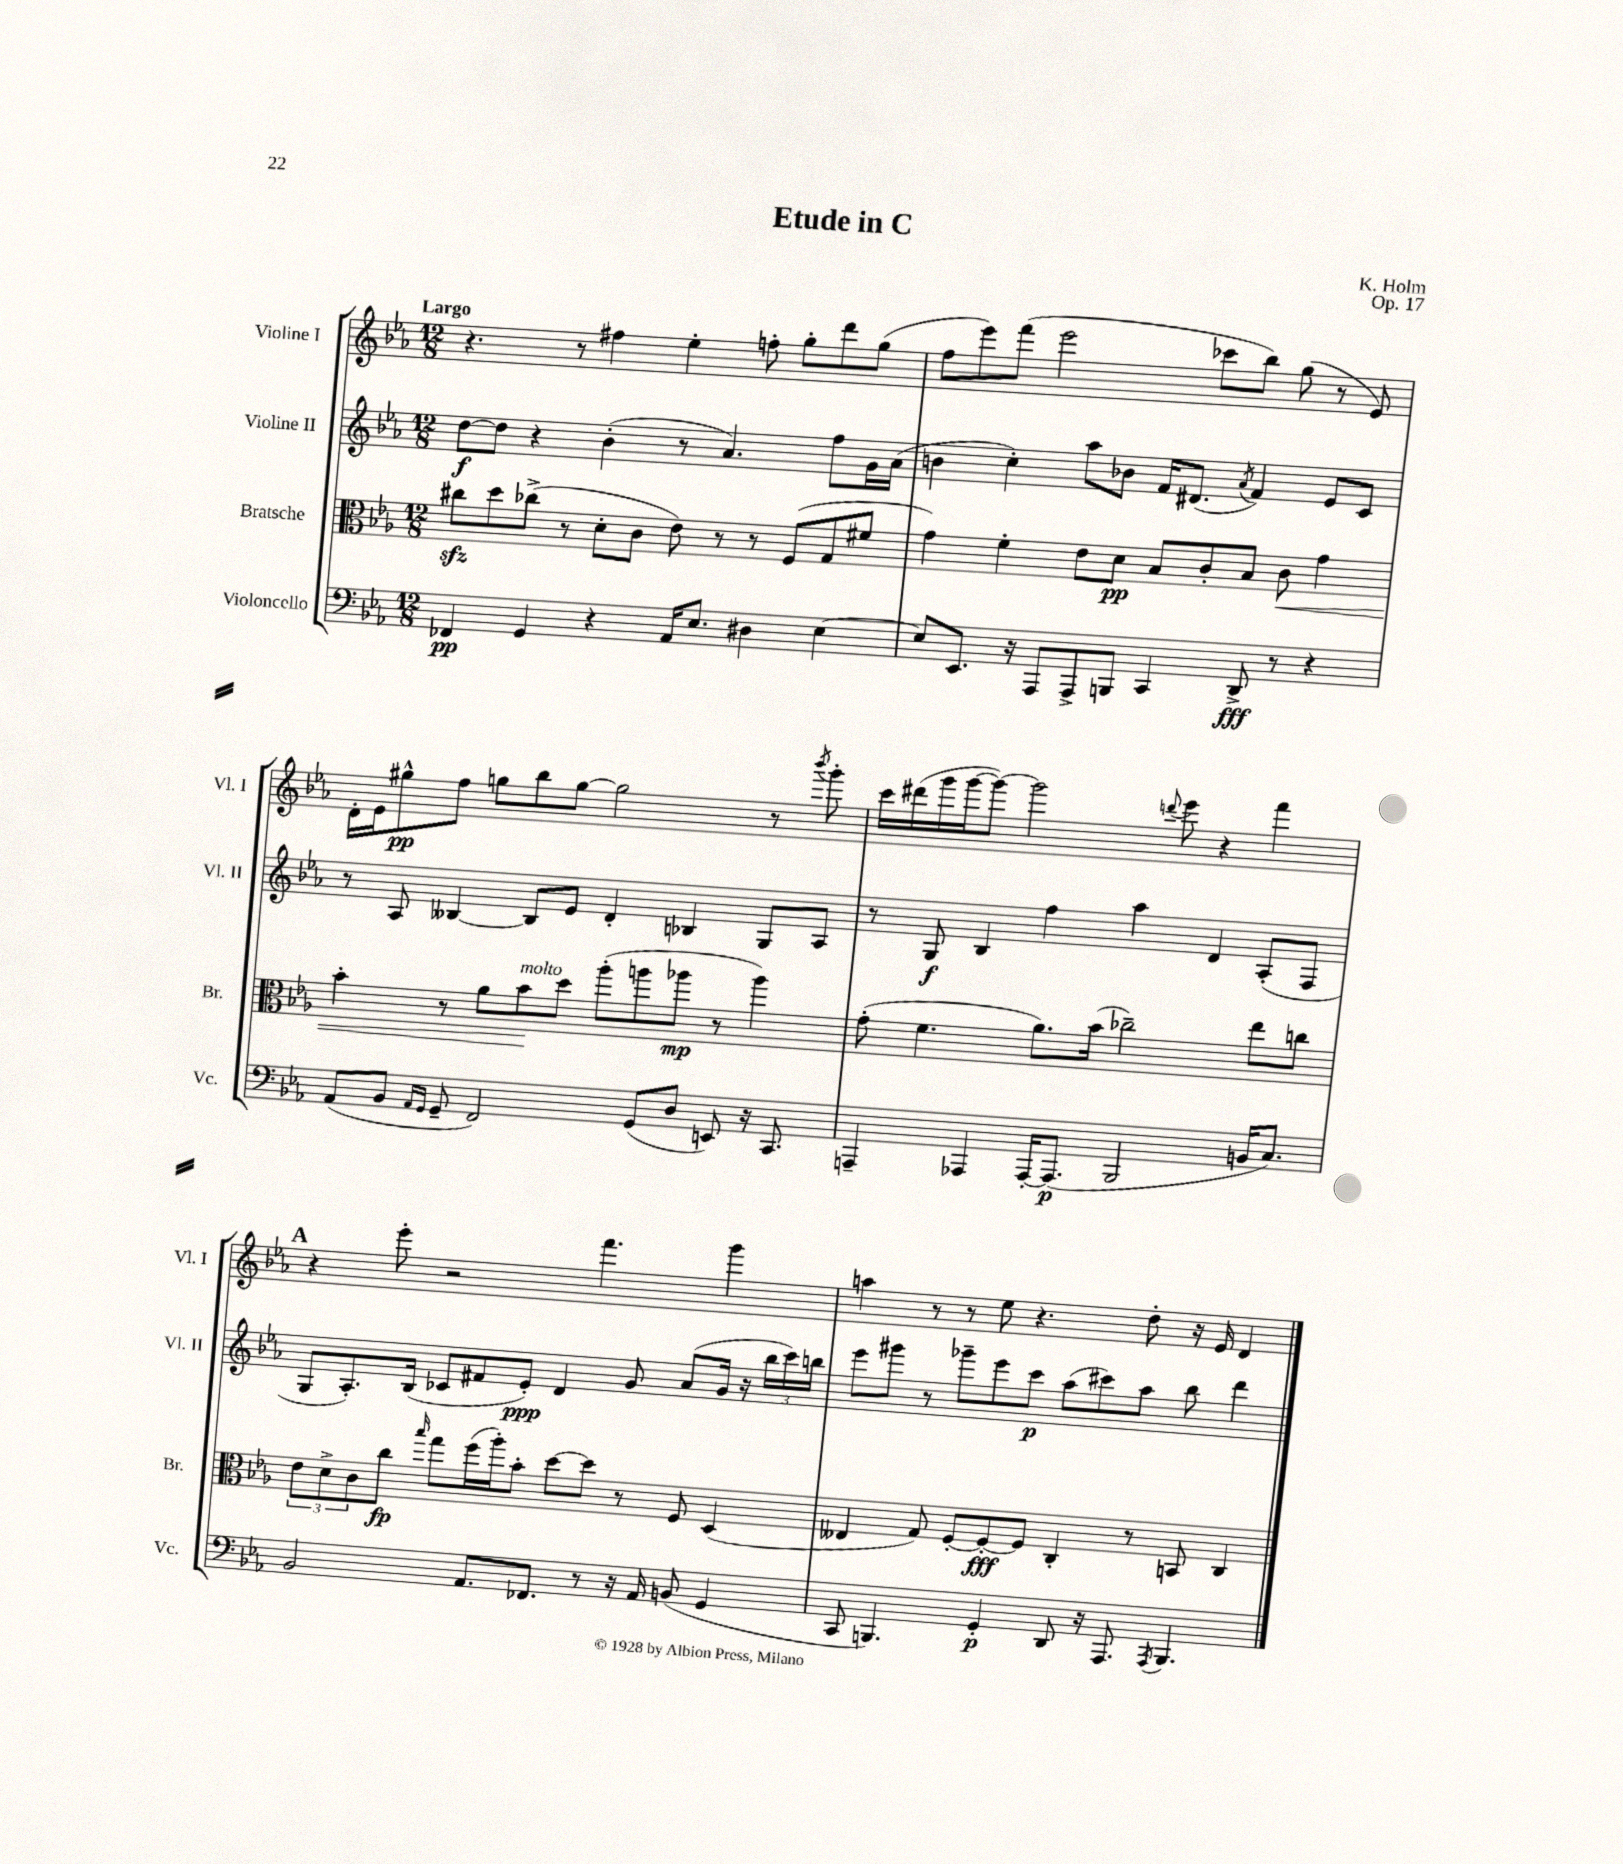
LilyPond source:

\header { title = "Etude in C" composer = "K. Holm" opus = "Op. 17" }
<<
\new StaffGroup <<
\new Staff = "s0" \with { instrumentName = "Violine I" shortInstrumentName = "Vl. I" } {
    \clef treble \key ees \major \numericTimeSignature \time 12/8 \tempo "Largo"
    r4. r8 fis''4 ees''4-. f''8-. g''8-. d'''8 g''8( |
    f''8 ees'''8) f'''8( ees'''2 ces'''8 bes''8) g''8( r8 ees'8) |
    d'16-. ees'16 gis''8-^\pp f''8 g''8 bes''8 g''8~ g''2 r8 \acciaccatura { bes'''8 } g'''8-. |
    c'''16 dis'''16( g'''16 g'''16~ g'''8~) g'''2 \appoggiatura { d'''8 } ees'''8 r4 f'''4 |
    \mark \markup { \bold "A" } r4 ees'''8-. r2 f'''4. g'''4 |
    a''4 r8 r8 ees''8 r4. d''8-. r16 ees'16 d'4 \bar "|." |
}
\new Staff = "s1" \with { instrumentName = "Violine II" shortInstrumentName = "Vl. II" } {
    \clef treble \key ees \major \numericTimeSignature \time 12/8
    d''8~\f d''8 r4 bes'4-.( r8 aes'4.) f''8 g'16 aes'16( |
    b'4 c''4-.) aes''8 bes'8 f'16 dis'8.( \acciaccatura { aes'8 } f'4) ees'8 c'8 |
    r8 aes8 beses4~ beses8 ees'8 d'4-. bes4 g8 aes8 |
    r8 g8\f bes4 f''4 aes''4 d'4 aes8-.( f8 |
    \mark \markup { \bold "A" } g8 aes8.-.) bes16( ces'8 fis'8 ees'8-.\ppp) d'4 g'8 aes'8( g'16 r16 \tuplet 3/2 { bes''16 c'''16) b''16 } |
    ees'''8 gis'''8 r8 ges'''8-- ees'''8 c'''8\p aes''8( cis'''8) aes''8 bes''8 d'''4 \bar "|." |
}
\new Staff = "s2" \with { instrumentName = "Bratsche" shortInstrumentName = "Br." } {
    \clef alto \key ees \major \numericTimeSignature \time 12/8
    cis''8\sfz d''8 ces''8->( r8 d'8-. c'8 ees'8) r8 r8 f8( g8 fis'8 |
    g'4) f'4-. ees'8 d'8\pp bes8 c'8-. bes8 c'8\< g'4 |
    bes'4-. r8 aes'8 bes'8\!^\markup { \italic "molto" } d''8 aes''8-.( a''8 aes''8\mp r8 aes''4) |
    g'8-.( f'4. aes'8.) bes'16( ces''2--) ees''8 c''8 |
    \mark \markup { \bold "A" } \tuplet 3/2 { ees'8 d'8-> c'8 } c''8\fp \grace { bes''16 } g''8 f''16( aes''16-.) bes'8-. d''8~ d''8 r8 f8 d4( |
    eeses4 g8) f8~-. f8~-.\fff f8 c4-. r8 b,8 c4 \bar "|." |
}
\new Staff = "s3" \with { instrumentName = "Violoncello" shortInstrumentName = "Vc." } {
    \clef bass \key ees \major \numericTimeSignature \time 12/8
    fes,4\pp g,4 r4 aes,16 ees8. dis4 ees4~ |
    ees8 ees,8. r16 aes,,8 aes,,8-> b,,8 c,4 d,8->\fff r8 r4 |
    aes,8( bes,8 \grace { aes,16 g,16 } g,8-- f,2) g,8( d8 e,8) r16 c,8. |
    a,,4-- aes,,4 aes,,16~-. aes,,8.\p( bes,,2 b,16 c8.) |
    \mark \markup { \bold "A" } bes,2 aes,8. fes,8. r8 r16 aes,16 b,8( g,4 |
    c,8 b,,4.) g,4-.\p d,8 r16 aes,,8. \acciaccatura { aes,,8 } b,,4. \bar "|." |
}
>>
>>
\layout { \context { \Score \remove "Bar_number_engraver" } }
